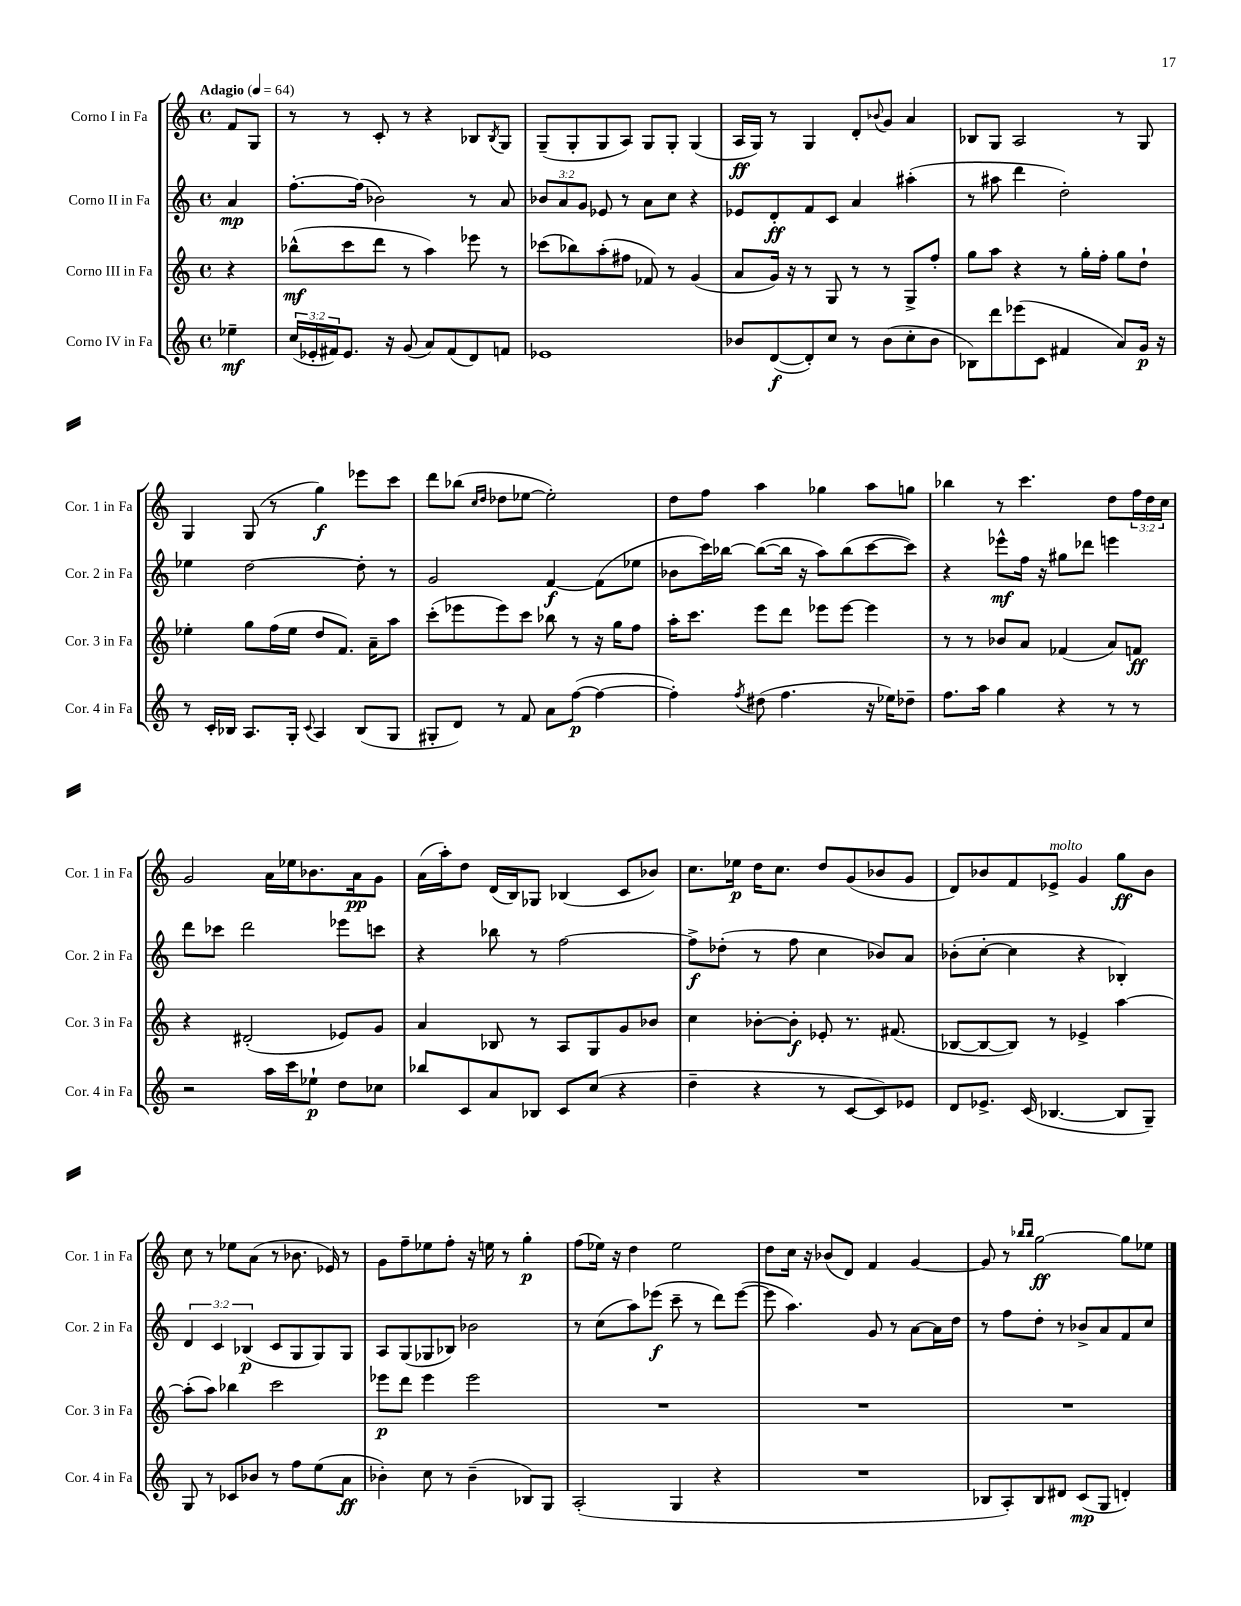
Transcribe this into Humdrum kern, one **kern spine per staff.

**kern	**dynam	**kern	**dynam	**kern	**dynam	**kern	**dynam
*part4	*part4	*part3	*part3	*part2	*part2	*part1	*part1
*staff4	*staff4	*staff3	*staff3	*staff2	*staff2	*staff1	*staff1
*I"Corno IV in Fa	*	*I"Corno III in Fa	*	*I"Corno II in Fa	*	*I"Corno I in Fa	*
*I'Cor. 4 in Fa	*	*I'Cor. 3 in Fa	*	*I'Cor. 2 in Fa	*	*I'Cor. 1 in Fa	*
*clefG2	*	*clefG2	*	*clefG2	*	*clefG2	*
*k[]	*	*k[]	*	*k[]	*	*k[]	*
*M4/4	*	*M4/4	*	*M4/4	*	*M4/4	*
*met(c)	*	*met(c)	*	*met(c)	*	*met(c)	*
*MM64	*	*MM64	*	*MM64	*	*MM64	*
=	=	=	=	=	=	=	=
!	!	!	!	!	!	!LO:TX:a:B:t=Adagio	!
4ee-X~\	mf	4r	.	4a/	mp	8f/L	.
.	.	.	.	.	.	8G/J	.
=1	=1	=1	=1	=1	=1	=1	=1
(24cc/LL	.	(8bb-X^^\L	mf	[8.ff'\L	.	8r	.
24e-X'/	.	.	.	.	.	.	.
24f#X/J)	.	.	.	.	.	.	.
8.e-/J	.	8ccc\	.	.	.	8r	.
.	.	.	.	(16ff\Jk]	.	.	.
.	.	8ddd\J	.	2b-X\)	.	8c'/	.
16r	.	.	.	.	.	.	.
(8g/	.	8r	.	.	.	8r	.
8a/L)	.	4aa\)	.	.	.	4r	.
(8f#/	.	.	.	.	.	.	.
8d/)	.	8eee-X\	.	8r	.	8B-X/L	.
.	.	.	.	.	.	8qB-/	.
8fn/J	.	8r	.	8a/	.	8G/J	.
=2	=2	=2	=2	=2	=2	=2	=2
1e-X	.	(8ccc-X\L	.	12b-X/L	.	(8G~/L	.
.	.	.	.	12a/	.	.	.
.	.	8bb-X\)	.	.	.	8G'/	.
.	.	.	.	12g/J	.	.	.
.	.	(8aa'\	.	8e-X/	.	8G/	.
.	.	8ff#X\J	.	8r	.	8A/J)	.
.	.	8f-X/)	.	8a\L	.	8G/L	.
.	.	8r	.	8cc\J	.	8G'/J	.
.	.	(4g/	.	4r	.	(4G/	.
=3	=3	=3	=3	=3	=3	=3	=3
8b-X/L	.	8a/L	.	8e-X/L	.	16A/LL	ff
.	.	.	.	.	.	16G/JJ)	.
([8d/	f	16g/Jk)	.	8d'/	ff	8r	.
.	.	16r	.	.	.	.	.
8d'/])	.	8r	.	8f/	.	4G/	.
8cc/J	.	8G/	.	8c/J	.	.	.
8r	.	8r	.	4a/	.	8d'/L	.
.	.	.	.	.	.	8qqb-X/	.
(8b-\L	.	8r	.	.	.	8g/J	.
8cc'\	.	8G^/L	.	(4aa#X'\	.	4a/	.
8b-\J	.	8ff'/J	.	.	.	.	.
=4	=4	=4	=4	=4	=4	=4	=4
8B-X\L)	.	8gg\L	.	8r	.	8B-X/L	.
8ddd\	.	8aa\J	.	8aa#X\	.	8G/J	.
(8eee-X\	.	4r	.	4ddd\	.	2A/	.
8c\J	.	.	.	.	.	.	.
4f#X/	.	8r	.	2dd'\)	.	.	.
.	.	16gg'\LL	.	.	.	.	.
.	.	16ff'\JJ	.	.	.	.	.
8a/L)	.	8gg\L	.	.	.	8r	.
16g/Jk	p	8dd`\J	.	.	.	8G/	.
16r	.	.	.	.	.	.	.
!!LO:LB:g=z
=5	=5	=5	=5	=5	=5	=5	=5
8r	.	4ee-X'\	.	4ee-X\	.	4G/	.
16c'/LL	.	.	.	.	.	.	.
16B-X/JJ	.	.	.	.	.	.	.
8.A/L	.	8gg\L	.	[2dd\	.	(8G/	.
.	.	(16ff\L	.	.	.	8r	.
16G'/Jk	.	16ee-\JJ	.	.	.	.	.
8qqc/	.	.	.	.	.	.	.
4A/	.	8dd/L	.	.	.	4gg\)	f
.	.	8.f/J)	.	.	.	.	.
(8B-/L	.	.	.	8dd'\]	.	8eee-X\L	.
.	.	16a~\KL	.	.	.	.	.
8G/J	.	8aa\J	.	8r	.	8ccc\J	.
=6	=6	=6	=6	=6	=6	=6	=6
8G#X'/L	.	(8ccc'\L	.	2g/	.	8ddd\L	.
8d/J)	.	8eee-X\	.	.	.	(8bb-X\J	.
.	.	.	.	.	.	16qqcc/LL	.
.	.	.	.	.	.	16qqdd/JJ	.
8r	.	8eee-\)	.	.	.	8dd-X\L	.
8f/	.	8ccc\J	.	.	.	[8ee-X\J	.
8a\L	.	8bb-X\	.	[4f/	f	2ee-'\])	.
([8ff\J	p	8r	.	.	.	.	.
4ff\_	.	16r	.	(8f\L]	.	.	.
.	.	16gg\KL	.	.	.	.	.
.	.	8ff\J	.	8ee-X\J	.	.	.
=7	=7	=7	=7	=7	=7	=7	=7
4ff'\])	.	16aa'\KL	.	8b-X\L	.	8dd\L	.
.	.	8.ccc\J	.	.	.	.	.
.	.	.	.	16ccc\L)	.	8ff\J	.
.	.	.	.	[16bb-X\JJ	.	.	.
8qff/	.	.	.	.	.	.	.
(8dd#X\	.	8eee\L	.	(8bb-\L_	.	4aa\	.
4.ff\	.	8ddd\J	.	16bb-\Jk]	.	.	.
.	.	.	.	16r	.	.	.
.	.	8eee-X\L	.	8aa\L)	.	4gg-X\	.
.	.	[8eee-\J	.	(8bb-\	.	.	.
16r	.	4eee-\]	.	[8ccc\	.	8aa\L	.
16ee-X\KL)	.	.	.	.	.	.	.
8dd-X~\J	.	.	.	8ccc\J])	.	8ggn\J	.
=8	=8	=8	=8	=8	=8	=8	=8
8.ff\L	.	8r	.	4r	.	4bb-X\	.
.	.	8r	.	.	.	.	.
16aa\Jk	.	.	.	.	.	.	.
4gg\	.	8b-X/L	.	8eee-X^^\L	mf	8r	.
.	.	8a/J	.	16ff\Jk	.	4.ccc\	.
.	.	.	.	16r	.	.	.
4r	.	(4f-X/	.	8gg#X\L	.	.	.
.	.	.	.	8ddd-X\J	.	.	.
8r	.	8a/L)	.	4eeen\	.	8dd\L	.
8r	.	8fn/J	ff	.	.	24ff\L	.
.	.	.	.	.	.	24dd\	.
.	.	.	.	.	.	24cc\JJ	.
!!LO:LB:g=z
=9	=9	=9	=9	=9	=9	=9	=9
2r	.	4r	.	8ddd\L	.	2g/	.
.	.	.	.	8ccc-X\J	.	.	.
.	.	(2d#X'/	.	2ddd\	.	.	.
16aa\LL	.	.	.	.	.	16a\LL	.
16ccc\J	.	.	.	.	.	16ee-X\J	.
8ee-X`\J	p	.	.	.	.	8.b-X\	.
8dd\L	.	8e-X/L)	.	8eee-X\L	.	.	.
.	.	.	.	.	.	16a\k	pp
8cc-X\J	.	8g/J	.	8cccn\J	.	8g\J	.
=10	=10	=10	=10	=10	=10	=10	=10
8bb-X/L	.	4a/	.	4r	.	(16a\LL	.
.	.	.	.	.	.	16aa'\J)	.
8c/	.	.	.	.	.	8dd\J	.
8a/	.	8B-X/	.	8bb-X\	.	(16d/LL	.
.	.	.	.	.	.	16B/J)	.
8B-X/J	.	8r	.	8r	.	8G-X/J	.
8c/L	.	8A/L	.	[2ff\	.	(4B-X/	.
(8cc/J	.	8G/	.	.	.	.	.
4r	.	8g/	.	.	.	8c/L	.
.	.	8b-X/J	.	.	.	8b-X/J)	.
=11	=11	=11	=11	=11	=11	=11	=11
4dd~\	.	4cc\	.	8ff^\L]	f	8.cc\L	.
.	.	.	.	(8dd-X'\J	.	.	.
.	.	.	.	.	.	16ee-X\Jk	p
4r	.	[8b-X'\L	.	8r	.	16dd\KL	.
.	.	.	.	.	.	8.cc\J	.
.	.	8b-'\J]	f	8ff\	.	.	.
8r	.	8e-X'/	.	4cc\	.	8dd/L	.
[8c/L	.	8.r	.	.	.	(8g/	.
8c/])	.	.	.	8b-X/L)	.	8b-X/	.
.	.	(8.f#X/	.	.	.	.	.
8e-X/J	.	.	.	8a/J	.	8g/J	.
=12	=12	=12	=12	=12	=12	=12	=12
8d/L	.	[8B-X/L	.	(8b-X'\L	.	8d/L)	.
8.e-X^/J	.	8B-/_	.	[8cc'\J	.	8b-X/	.
.	.	8B-/J])	.	4cc\]	.	8f/	.
(16c/	.	.	.	.	.	.	.
!	!	!	!	!	!	!LO:TX:a:i:t=molto	!
[4.B-X/	.	8r	.	.	.	8e-X^/J	.
.	.	4e-X^/	.	4r	.	4g/	.
8B-/L]	.	[4aa\	.	4B-X'/)	.	8gg\L	ff
8G~/J)	.	.	.	.	.	8b-\J	.
!!LO:LB:g=z
=13	=13	=13	=13	=13	=13	=13	=13
8G/	.	(8aa'\L]	.	6d/	.	8cc\	.
8r	.	8aa\J)	.	.	.	8r	.
.	.	.	.	6c/	.	.	.
8c-X/L	.	4bb-X\	.	.	.	8ee-X\L	.
.	.	.	.	(6B-X/	p	.	.
8b-X/J	.	.	.	.	.	(8a\J	.
8r	.	2ccc\	.	8c/L	.	8r	.
8ff\L	.	.	.	8G/	.	8.b-X\	.
(8ee\	.	.	.	8G/)	.	.	.
.	.	.	.	.	.	16e-X/)	.
8a\J	ff	.	.	8G/J	.	8r	.
=14	=14	=14	=14	=14	=14	=14	=14
4b-X'\)	.	8eee-X\L	p	8A/L	.	8g\L	.
.	.	8ddd\J	.	(8G/	.	8ff~\	.
8cc\	.	4eee-\	.	8G-X/	.	8ee-X\	.
8r	.	.	.	8B-X/J)	.	8ff'\J	.
(4b-~\	.	2eee-\	.	2b-X\	.	16r	.
.	.	.	.	.	.	16een\	.
.	.	.	.	.	.	8r	.
8B-X/L)	.	.	.	.	.	4gg'\	p
8G/J	.	.	.	.	.	.	.
=15	=15	=15	=15	=15	=15	=15	=15
(2A'/	.	1r	.	8r	.	(8ff\L	.
.	.	.	.	(8cc\L	.	16ee-X\Jk)	.
.	.	.	.	.	.	16r	.
.	.	.	.	8aa\)	.	4dd\	.
.	.	.	.	(8eee-X\J	f	.	.
4G/	.	.	.	8ccc~\	.	2ee-\	.
.	.	.	.	8r	.	.	.
4r	.	.	.	8ddd\L)	.	.	.
.	.	.	.	([8eee-\J	.	.	.
=16	=16	=16	=16	=16	=16	=16	=16
1r	.	1r	.	8eee-\]	.	8dd\L	.
.	.	.	.	4.aa\)	.	16cc\Jk	.
.	.	.	.	.	.	16r	.
.	.	.	.	.	.	(8b-X/L	.
.	.	.	.	.	.	8d/J)	.
.	.	.	.	8g/	.	4f/	.
.	.	.	.	8r	.	.	.
.	.	.	.	[8a\L	.	[4g/	.
.	.	.	.	16a\L]	.	.	.
.	.	.	.	16dd\JJ	.	.	.
=17	=17	=17	=17	=17	=17	=17	=17
8B-X/L	.	1r	.	8r	.	8g/]	.
8A'/)	.	.	.	8ff\L	.	8r	.
.	.	.	.	.	.	16qqbb-X/LL	.
.	.	.	.	.	.	16qqbb-/JJ	.
8B-/	.	.	.	8dd'\J	.	[2gg\	ff
8d#X/J	.	.	.	8r	.	.	.
(8c/L	mp	.	.	8b-X^/L	.	.	.
8G/J	.	.	.	8a/	.	.	.
4dn'/)	.	.	.	8f/	.	8gg\L]	.
.	.	.	.	8cc/J	.	8ee-X\J	.
==	==	==	==	==	==	==	==
*-	*-	*-	*-	*-	*-	*-	*-
